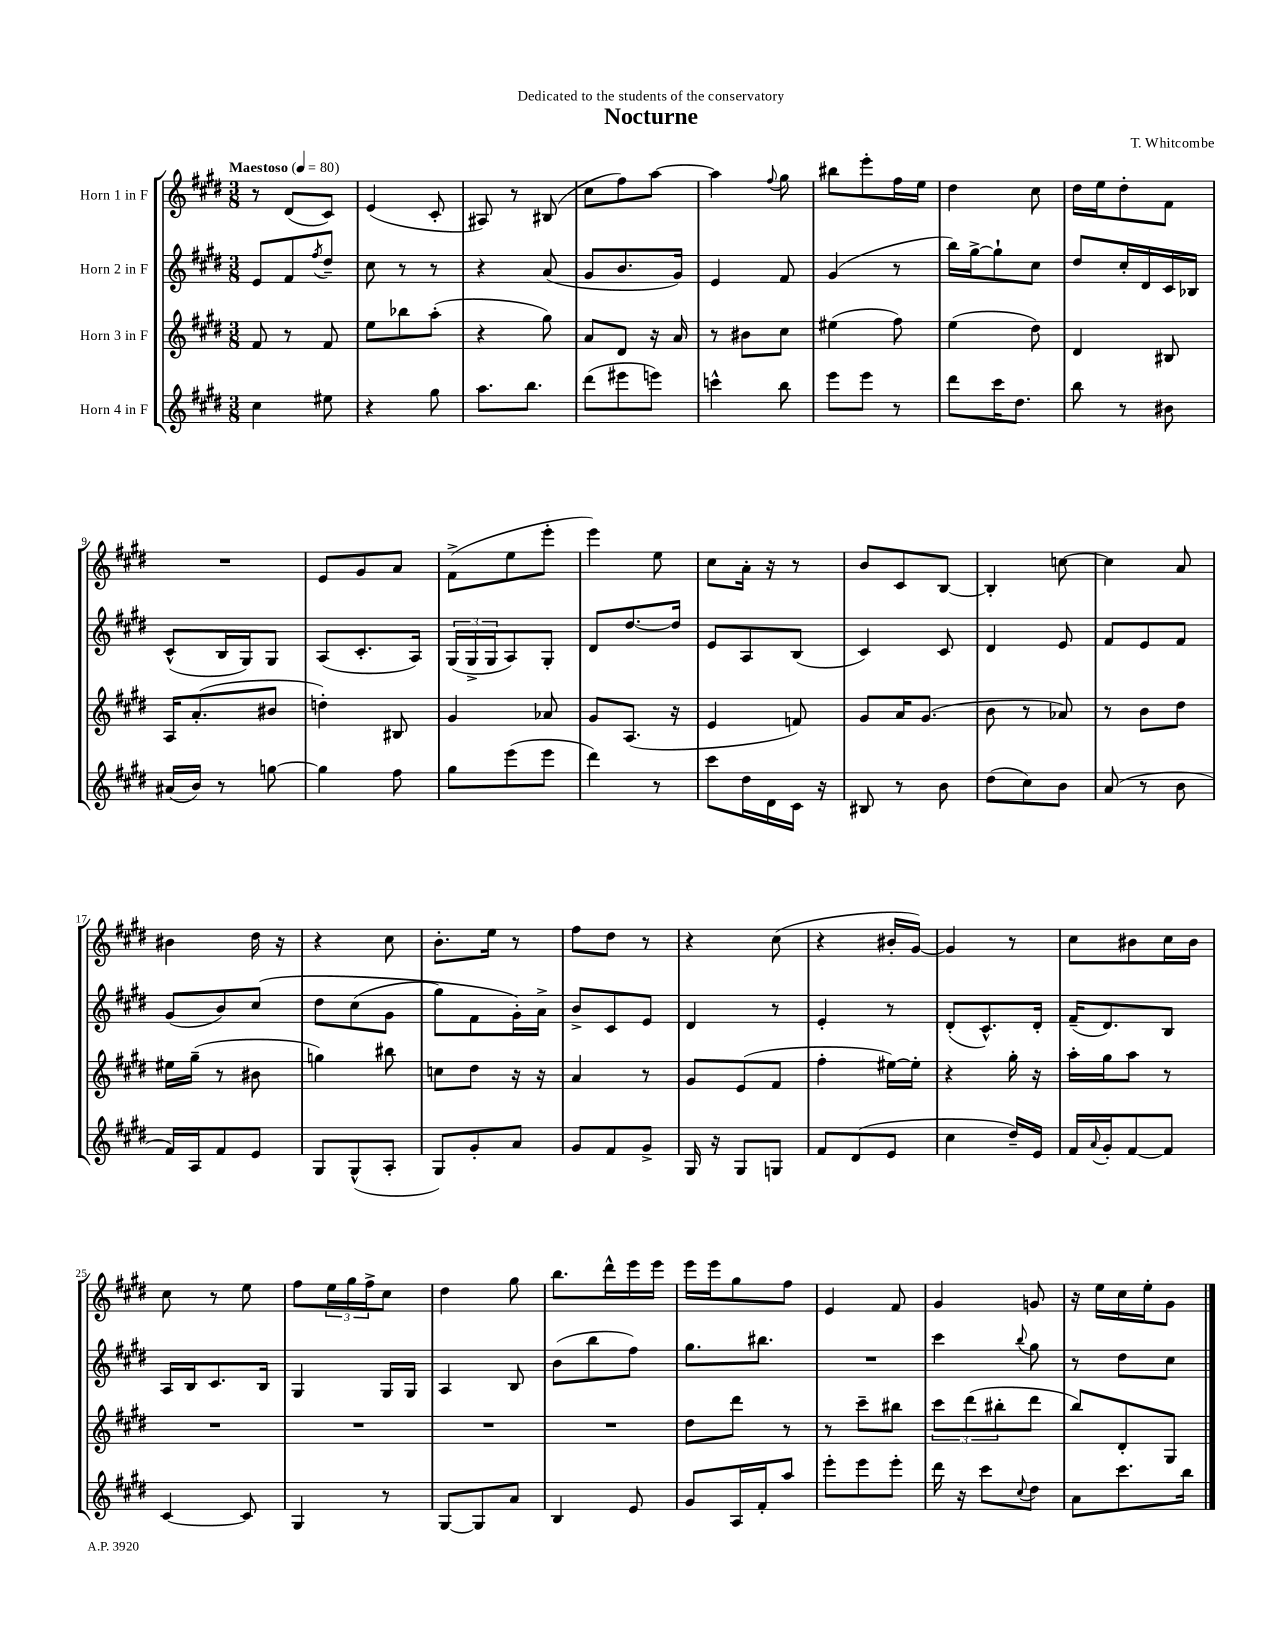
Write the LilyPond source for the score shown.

\header { title = "Nocturne" composer = "T. Whitcombe" dedication = "Dedicated to the students of the conservatory" }
<<
\new StaffGroup <<
\new Staff = "s0" \with { instrumentName = "Horn 1 in F" } {
    \clef treble \key e \major \numericTimeSignature \time 3/8 \tempo "Maestoso" 4 = 80
    r8 dis'8( cis'8) |
    e'4( cis'8-. |
    ais8) r8 bis8( |
    cis''8 fis''8) a''8~ |
    a''4 \appoggiatura { fis''8 } gis''8 |
    bis''8 e'''8-. fis''16 e''16 |
    dis''4 cis''8 |
    dis''16 e''16 dis''8-. fis'8 |
    R4. |
    e'8 gis'8 a'8 |
    fis'8->( e''8 e'''8-. |
    e'''4) e''8 |
    cis''8 a'16-. r16 r8 |
    b'8 cis'8 b8~ |
    b4-. c''8~ |
    c''4 a'8 |
    bis'4 dis''16 r16 |
    r4 cis''8 |
    b'8.-. e''16 r8 |
    fis''8 dis''8 r8 |
    r4 cis''8( |
    r4 bis'16-. gis'16~) |
    gis'4 r8 |
    cis''8 bis'8 cis''16 bis'16 |
    cis''8 r8 e''8 |
    fis''8 \tuplet 3/2 { e''16 gis''16 fis''16-> } cis''8 |
    dis''4 gis''8 |
    b''8. dis'''16-^ e'''16 e'''16 |
    e'''16 e'''16 gis''8 fis''8 |
    e'4 fis'8 |
    gis'4 g'8 |
    r16 e''16 cis''16 e''16-. gis'8 \bar "|." |
}
\new Staff = "s1" \with { instrumentName = "Horn 2 in F" } {
    \clef treble \key e \major \numericTimeSignature \time 3/8
    e'8 fis'8 \acciaccatura { fis''8 } dis''8-- |
    cis''8 r8 r8 |
    r4 a'8( |
    gis'8 b'8. gis'16) |
    e'4 fis'8 |
    gis'4( r8 |
    b''16) gis''16~-> gis''8-! cis''8 |
    dis''8 cis''16-. dis'16 cis'16 bes16 |
    cis'8-^( b16 gis16) gis8 |
    a8( cis'8.-. a16) |
    \tuplet 3/2 { gis16( gis16-> gis16 } a8) gis8-. |
    dis'8 dis''8.~ dis''16 |
    e'8 a8 b8( |
    cis'4) cis'8 |
    dis'4 e'8 |
    fis'8 e'8 fis'8 |
    gis'8( b'8) cis''8\( |
    dis''8 cis''8( gis'8 |
    gis''8) fis'8 gis'16-.\) a'16-> |
    b'8-> cis'8 e'8 |
    dis'4 r8 |
    e'4-. r8 |
    dis'8-.( cis'8.-^) dis'16-. |
    fis'16--( dis'8.) b8 |
    a16 b16 cis'8. b16 |
    gis4 gis16 gis16 |
    a4 b8 |
    b'8( b''8 fis''8) |
    gis''8. bis''8. |
    R4. |
    cis'''4 \appoggiatura { b''8 } gis''8 |
    r8 dis''8 cis''8 \bar "|." |
}
\new Staff = "s2" \with { instrumentName = "Horn 3 in F" } {
    \clef treble \key e \major \numericTimeSignature \time 3/8
    fis'8 r8 fis'8 |
    e''8 bes''8 a''8-.( |
    r4 gis''8) |
    a'8 dis'8 r16 a'16 |
    r8 bis'8 cis''8 |
    eis''4( fis''8) |
    e''4( dis''8) |
    dis'4 bis8 |
    a16 a'8.-.( bis'8 |
    d''4-.) bis8 |
    gis'4 aes'8 |
    gis'8 a8.( r16 |
    e'4 f'8) |
    gis'8 a'16 gis'8.( |
    b'8 r8 aes'8) |
    r8 b'8 dis''8 |
    eis''16 gis''16--( r8 bis'8 |
    g''4) bis''8 |
    c''8 dis''8 r16 r16 |
    a'4 r8 |
    gis'8 e'8( fis'8 |
    fis''4-. eis''16~) eis''16-. |
    r4 gis''16-. r16 |
    a''16-. gis''16 a''8 r8 |
    R4. |
    R4. |
    R4. |
    R4. |
    dis''8 dis'''8 r8 |
    r8 cis'''8-- bis''8 |
    \tuplet 3/2 { cis'''8 dis'''8( bis''8-. } dis'''8 |
    b''8) dis'8-. gis8 \bar "|." |
}
\new Staff = "s3" \with { instrumentName = "Horn 4 in F" } {
    \clef treble \key e \major \numericTimeSignature \time 3/8
    cis''4 eis''8 |
    r4 gis''8 |
    a''8. b''8. |
    dis'''8( eis'''8 e'''8) |
    c'''4-^ b''8 |
    e'''8 e'''8 r8 |
    dis'''8 cis'''16 dis''8. |
    b''8 r8 bis'8 |
    ais'16( b'16) r8 g''8~ |
    g''4 fis''8 |
    gis''8 e'''8( e'''8 |
    dis'''4) r8 |
    cis'''8 dis''16 dis'16 cis'16 r16 |
    bis8 r8 b'8 |
    dis''8( cis''8) b'8 |
    a'8( r8 b'8 |
    fis'16) a16 fis'8 e'8 |
    gis8 gis8-^( a8-. |
    gis8) gis'8-. a'8 |
    gis'8 fis'8 gis'8-> |
    gis16 r16 gis8 g8 |
    fis'8 dis'8( e'8 |
    cis''4 dis''16--) e'16 |
    fis'16 \appoggiatura { a'8 } gis'16-. fis'8~ fis'8 |
    cis'4~ cis'8 |
    gis4 r8 |
    gis8~ gis8 a'8 |
    b4 e'8 |
    gis'8 a16 fis'16-. a''8 |
    e'''8-. e'''8 e'''8-. |
    dis'''16 r16 cis'''8 \appoggiatura { cis''8 } dis''8 |
    a'8 cis'''8. b''16 \bar "|." |
}
>>
>>
